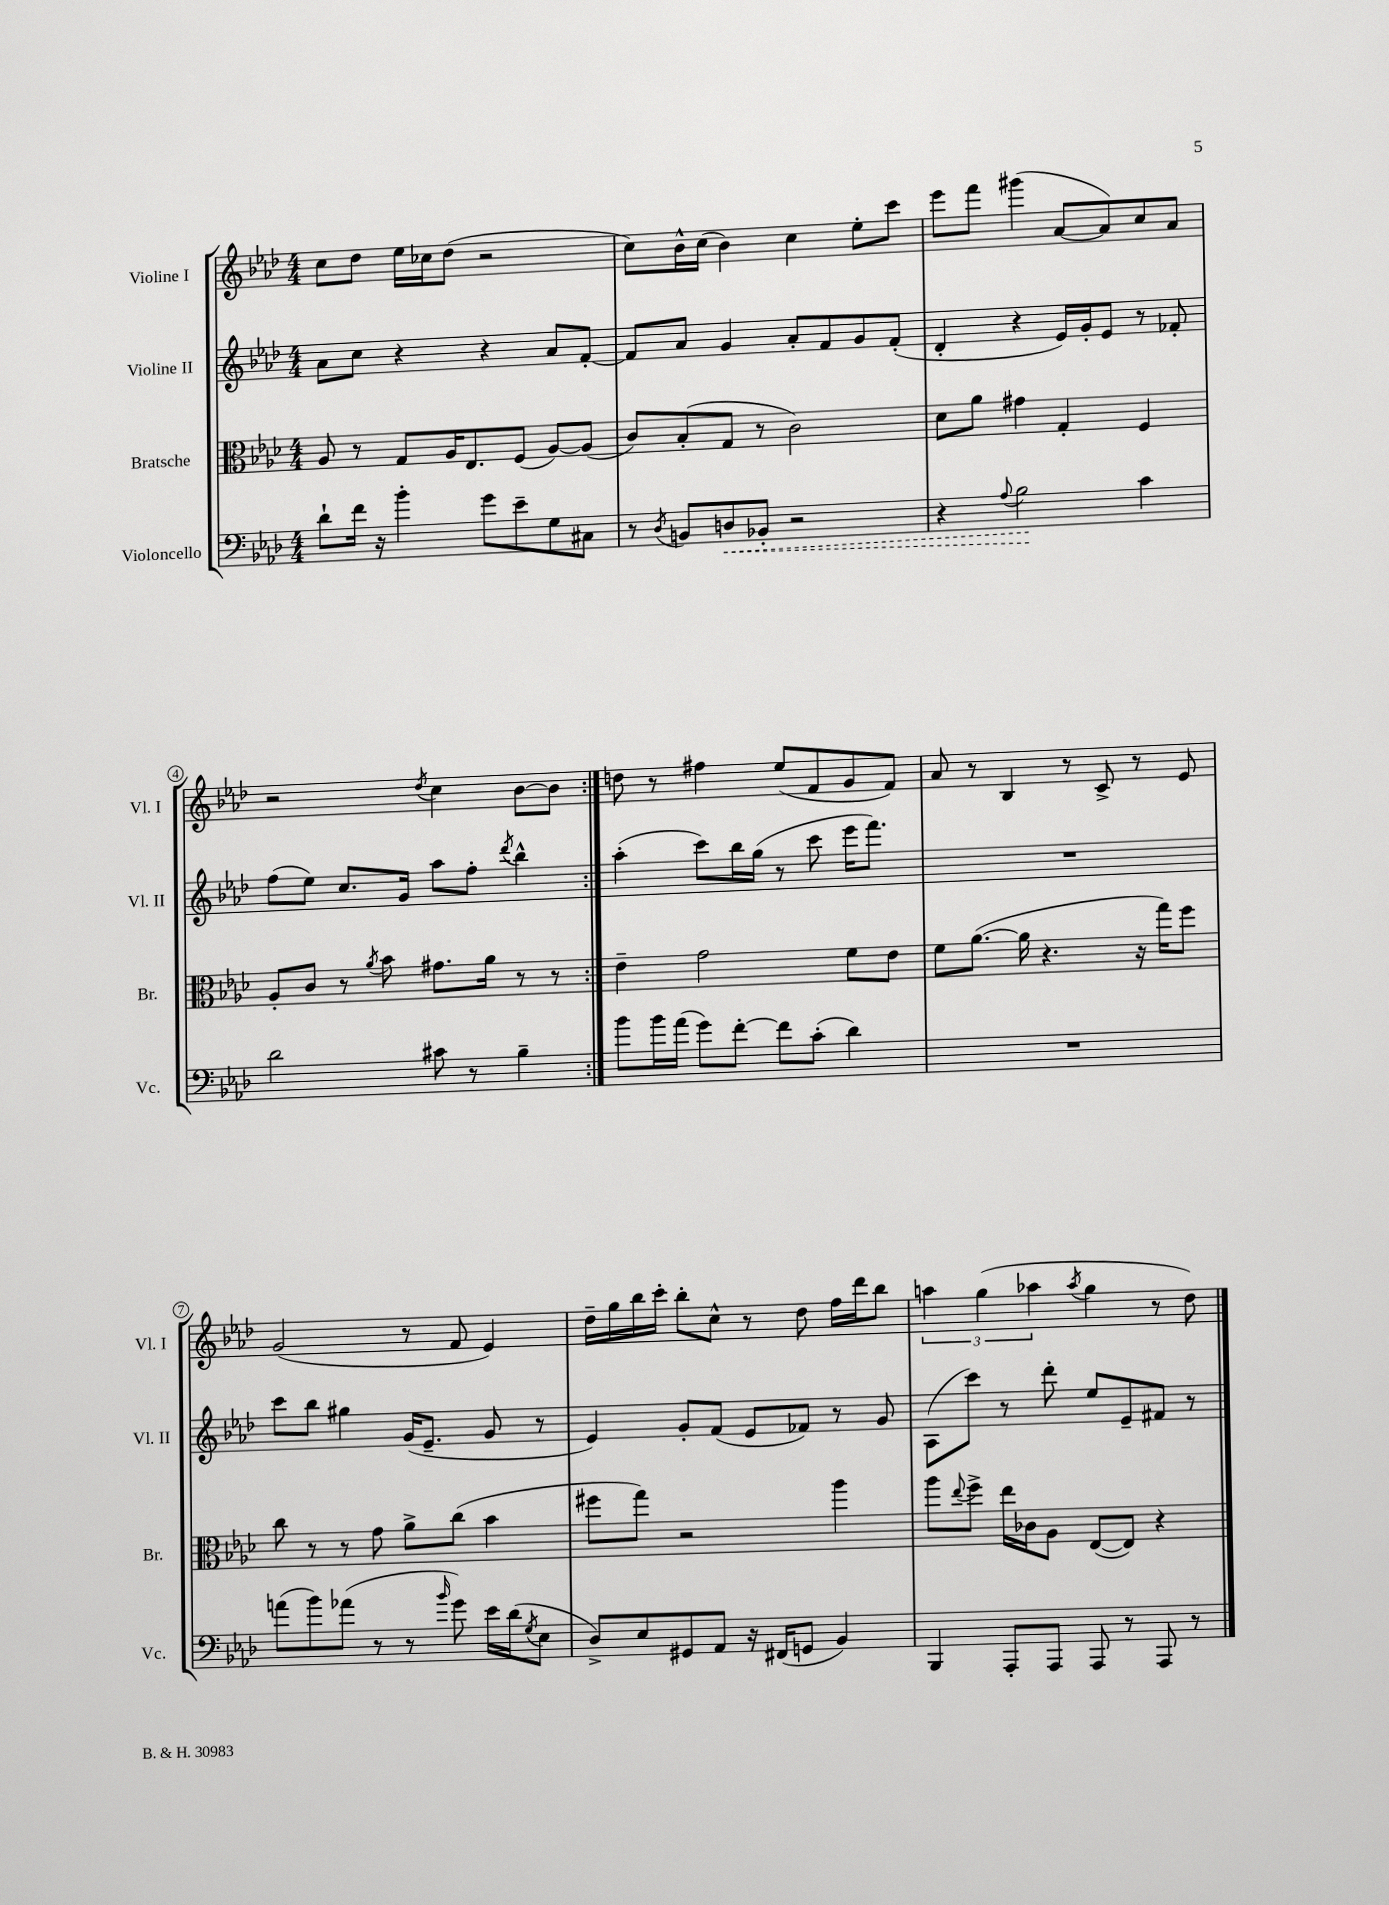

**kern	**dynam	**kern	**kern	**kern
*part4	*part4	*part3	*part2	*part1
*staff4	*staff4	*staff3	*staff2	*staff1
*I"Violoncello	*	*I"Bratsche	*I"Violine II	*I"Violine I
*I'Vc.	*	*I'Br.	*I'Vl. II	*I'Vl. I
*clefF4	*	*clefC3	*clefG2	*clefG2
*k[b-e-a-d-]	*	*k[b-e-a-d-]	*k[b-e-a-d-]	*k[b-e-a-d-]
*M4/4	*	*M4/4	*M4/4	*M4/4
=1	=1	=1	=1	=1
8d-`\L	.	8A-/	8a-\L	8cc\L
16f\Jk	.	8r	8cc\J	8dd-\J
16r	.	.	.	.
4b-'\	.	8G/L	4r	16ee-\LL
.	.	.	.	16cc-X\J
.	.	16A-/K	.	(8dd-\J
.	.	8.E-/	.	.
8g\L	.	.	4r	2r
8e-~\	.	(8F/J	.	.
8G\	.	[8A-/L)	8a-/L	.
8C#X\J	.	(8A-/J]	[8f'/J	.
=2	=2	=2	=2	=2
8r	.	8c/L)	8f/L]	8cc\L)
8qD-/	.	.	.	.
8BBn/L	.	(8B-'/	8a-/J	16b-^^\L
.	.	.	.	(16cc\JJ
!	!LO:HP:b	!	!	!
8Dn/	<	8G/J	4g/	4b-\)
8BB-X'/J	.	8r	.	.
2r	.	2c\)	8a-'/L	4cc\
.	.	.	8f/	.
.	.	.	8g/	8ee-'\L
.	.	.	(8f'/J	8ccc\J
=3	=3	=3	=3	=3
4r	.	8d-\L	4d-'/	8eee-\L
.	.	8a-\J	.	8fff\J
8qqA-/	.	.	.	.
2B-\	.	4g#X\	4r	(4ggg#X\
.	.	4G'/	16e-/LL)	[8a-/L
.	.	.	16g'/J	.
.	.	.	8e-/J	8a-/])
4c\	[	4F/	8r	8cc/
.	.	.	8f-X'/	8a-/J
!!LO:LB:g=z
=4	=4	=4	=4	=4
2d-\	.	8A-'/L	(8ff\L	2r
.	.	8c/J	8ee-\J)	.
.	.	8r	8.cc/L	.
.	.	8qa-/	.	.
.	.	8b-\	.	.
.	.	.	16g/Jk	.
.	.	.	.	8qdd-/
8c#X\	.	8.g#X\L	8aa-\L	4cc\
8r	.	.	8ff'\J	.
.	.	16a-\Jk	.	.
.	.	.	8qddd-/	.
4B-~\	.	8r	4bb-^^\	[8b-\L
.	.	8r	.	8b-\J]
=5:|!	=5:|!	=5:|!	=5:|!	=5:|!
8b-\L	.	4e-~\	(4aa-'\	8ddn\
16b-\L	.	.	.	8r
(16a-\JJ	.	.	.	.
8g\L)	.	2g\	8ccc\L)	4ff#X\
[8f'\J	.	.	16bb-\L	.
.	.	.	(16gg\JJ	.
8f\L]	.	.	8r	(8ee-/L
(8c'\J	.	.	8ccc\	8f/
4d-\)	.	8f\L	16eee-\KL	8g/
.	.	.	8.fff\J)	.
.	.	8e-\J	.	8f/J)
=6	=6	=6	=6	=6
1r	.	8f\L	1r	8a-/
.	.	([8.a-\J	.	8r
.	.	.	.	4B-/
.	.	16a-\]	.	.
.	.	4.r	.	.
.	.	.	.	8r
.	.	.	.	8c^/
.	.	16r	.	8r
.	.	16gg\KL)	.	.
.	.	8ff\J	.	8e-/
!!LO:LB:g=z
=7	=7	=7	=7	=7
(8an\L	.	8cc\	8ccc\L	(2g/
8b-\)	.	8r	8bb-\J	.
(8a-X\J	.	8r	4gg#X\	.
8r	.	8g\	.	.
8r	.	8a-^\L	(16g/KL	8r
.	.	.	8.e-~/J	.
16qqb-/	.	.	.	.
8g\)	.	(8cc\J	.	8f/
16e-\LL	.	4b-\	8g/	4e-/)
(16d-\J	.	.	.	.
8qG/	.	.	.	.
8E-\J	.	.	8r	.
=8	=8	=8	=8	=8
8D-^/L)	.	8ff#X\L	4e-/)	16dd-~\LL
.	.	.	.	16gg\
8E-/	.	8gg\J)	.	16bb-\
.	.	.	.	16ccc'\JJ
8GG#X/	.	2r	8g'/L	8bb-'\L
8AA-/J	.	.	(8f/J	8cc^^\J
16r	.	.	8e-/L	8r
(16FF#X/KL	.	.	.	.
8GGn/J	.	.	8f-X/J)	8dd-\
4BB-/)	.	4aa-\	8r	16ff\LL
.	.	.	.	16ddd-\J
.	.	.	8g/	8bb-\J
=9	=9	=9	=9	=9
4BBB-/	.	8aa-\L	(8A-\L	6aan\
.	.	8qqee-/	.	.
.	.	8ff^\J	8ccc\J)	.
.	.	.	.	(6gg\
8AAA-'/L	.	16ee-\LL	8r	.
.	.	16c-X\J	.	.
.	.	.	.	6aa-X\
8AAA-/J	.	8A-\J	8ddd-'\	.
.	.	.	.	8qaa-/
8AAA-/	.	([8E-/L	8ee-/L	4gg\
8r	.	8E-/J])	8e-~/	.
8AAA-/	.	4r	8f#X/J	8r
8r	.	.	8r	8dd-\)
==	==	==	==	==
*-	*-	*-	*-	*-
